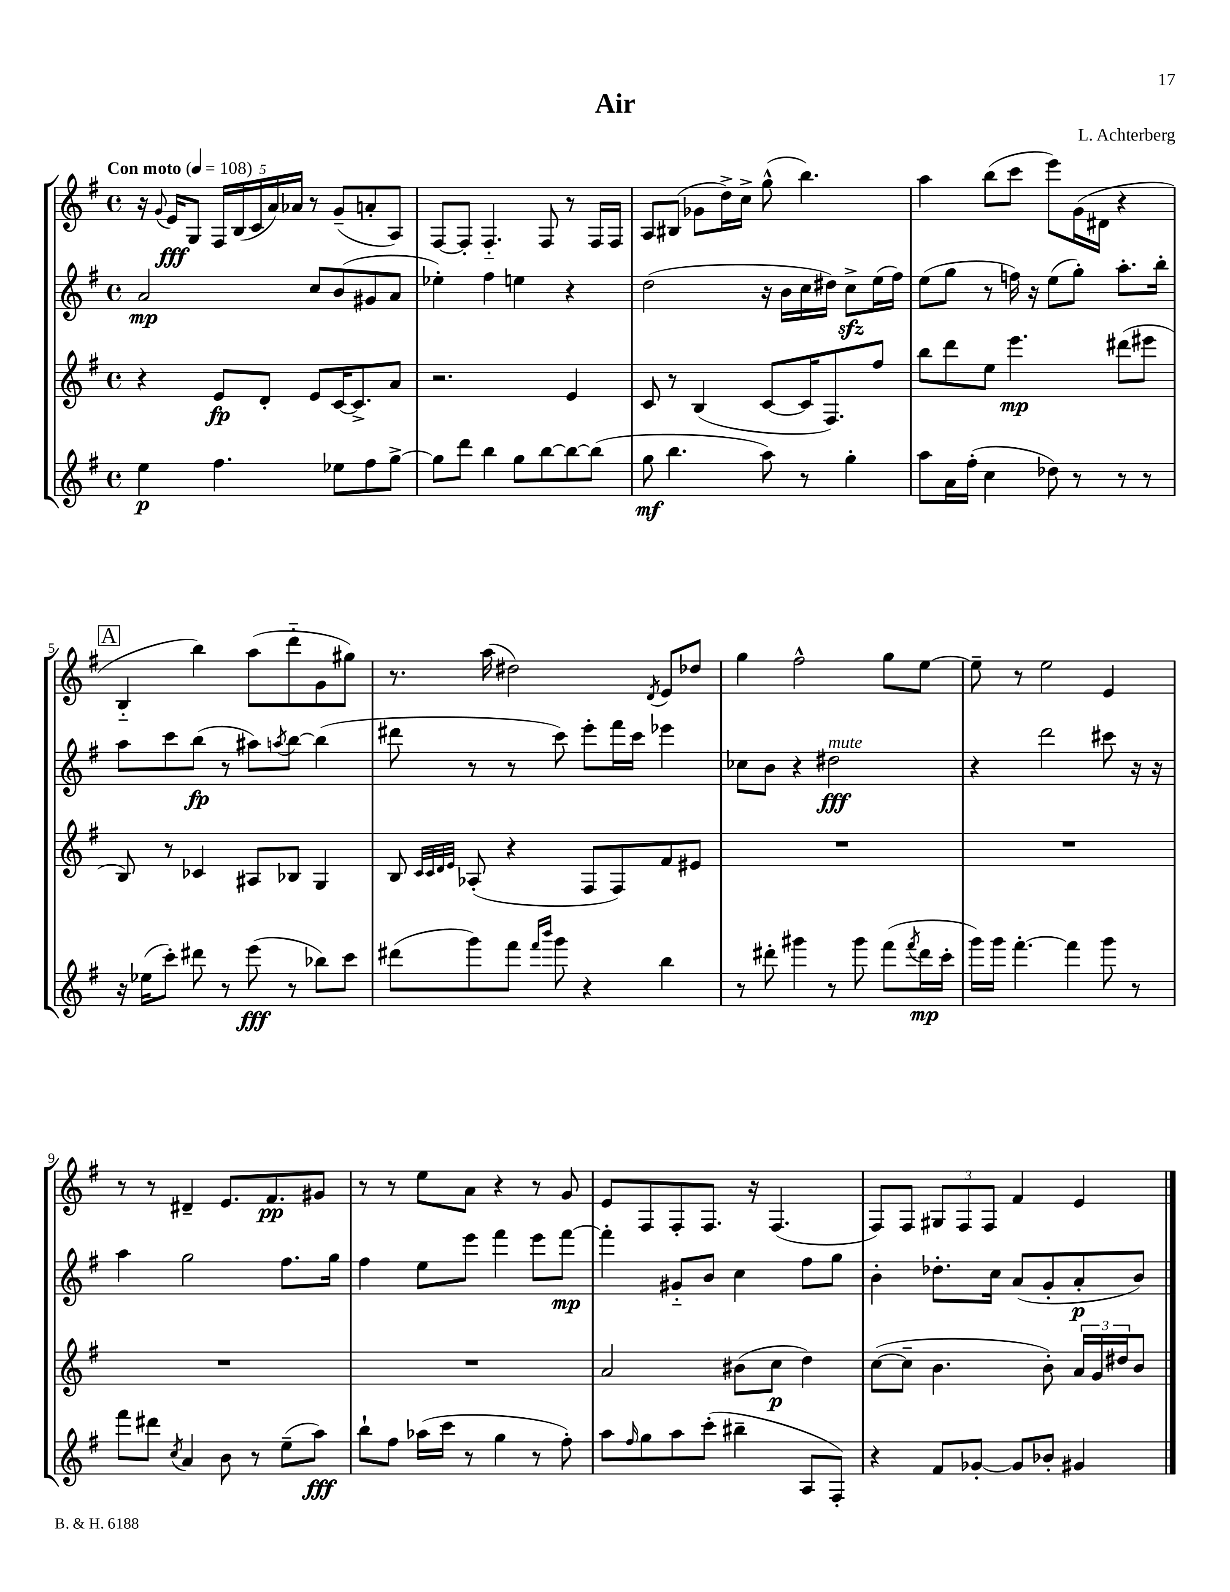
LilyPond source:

\header { title = "Air" composer = "L. Achterberg" }
<<
\new StaffGroup <<
\new Staff = "s0" {
    \clef treble \key g \major \defaultTimeSignature \time 4/4 \tempo "Con moto" 4 = 108
    r16 \appoggiatura { g'8 } e'16\fff g8 \tuplet 5/4 { fis16 b16( c'16 a'16) aes'16 } r8 g'8--( a'8-. a8) |
    fis8~ fis8-. fis4.-_ fis8 r8 fis16 fis16 |
    a8 bis8( ges'8 d''16->) c''16-> g''8-^( b''4.) |
    a''4 b''8( c'''8 e'''8) g'16( dis'16 r4 |
    \mark \markup { \box "A" } b4-_ b''4) a''8( d'''8-_ g'8 gis''8) |
    r8. a''16( dis''2) \acciaccatura { d'8 } e'8 des''8 |
    g''4 fis''2-^ g''8 e''8~ |
    e''8-- r8 e''2 e'4 |
    r8 r8 dis'4-- e'8. fis'8.\pp gis'8 |
    r8 r8 e''8 a'8 r4 r8 g'8 |
    e'8 fis8 fis8-. fis8. r16 fis4.( |
    fis8) fis8 \tuplet 3/2 { gis8 fis8 fis8 } fis'4 e'4 \bar "|." |
}
\new Staff = "s1" {
    \clef treble \key g \major \defaultTimeSignature \time 4/4
    a'2\mp c''8 b'8( gis'8 a'8 |
    ees''4-.) fis''4 e''4 r4 |
    d''2( r16 b'16 c''16 dis''16) c''8->\sfz e''16( fis''16) |
    e''8( g''8 r8 f''16) r16 e''8( g''8-.) a''8.-. b''16-. |
    \mark \markup { \box "A" } a''8 c'''8 b''8\fp( r8 ais''8) \acciaccatura { a''8 } b''8~ b''4( |
    dis'''8 r8 r8 c'''8) e'''8-. fis'''16 c'''16 ees'''4 |
    ces''8 b'8 r4 dis''2\fff^\markup { \italic "mute" } |
    r4 d'''2 cis'''8 r16 r16 |
    a''4 g''2 fis''8. g''16 |
    fis''4 e''8 e'''8 fis'''4 e'''8 fis'''8~\mp |
    fis'''4-. gis'8-_ b'8 c''4 fis''8 g''8 |
    b'4-. des''8.-. c''16 a'8( g'8-. a'8-.\p b'8) \bar "|." |
}
\new Staff = "s2" {
    \clef treble \key g \major \defaultTimeSignature \time 4/4
    r4 e'8\fp d'8-. e'8 c'16~ c'8.-> a'8 |
    r2. e'4 |
    c'8 r8 b4( c'8~ c'16 fis8.) fis''8 |
    b''8 d'''8 e''8 e'''4.\mp dis'''8( eis'''8 |
    \mark \markup { \box "A" } b8) r8 ces'4 ais8 bes8 g4 |
    b8 \grace { c'32 c'32 d'32 e'32 } aes8-.( r4 fis8 fis8) fis'8 eis'8 |
    R1 |
    R1 |
    R1 |
    R1 |
    a'2 bis'8( c''8\p d''4) |
    c''8~( c''8-- b'4. b'8-.) \tuplet 3/2 { a'16 g'16 dis''16 } b'8 \bar "|." |
}
\new Staff = "s3" {
    \clef treble \key g \major \defaultTimeSignature \time 4/4
    e''4\p fis''4. ees''8 fis''8 g''8~-> |
    g''8 d'''8 b''4 g''8 b''8~ b''8~ b''8( |
    g''8\mf b''4. a''8) r8 g''4-. |
    a''8 a'16 fis''16-.( c''4 des''8) r8 r8 r8 |
    \mark \markup { \box "A" } r16 ees''16( c'''8-.) dis'''8 r8 e'''8\fff( r8 bes''8) c'''8 |
    dis'''8( g'''8) fis'''8 \grace { fis'''16 b'''16 } g'''8 r4 b''4 |
    r8 dis'''8-. gis'''4 r8 gis'''8 fis'''8( \acciaccatura { fis'''8 } dis'''16\mp c'''16-. |
    g'''16) g'''16 fis'''4.~-. fis'''4 g'''8 r8 |
    fis'''8 dis'''8 \acciaccatura { c''8 } a'4 b'8 r8 e''8--( a''8\fff) |
    b''8-! fis''8 aes''16( c'''16 r8 g''4 r8 fis''8-.) |
    a''8 \grace { fis''16 } g''8 a''8 c'''8-.( bis''4-- a8 fis8-.) |
    r4 fis'8 ges'8~-. ges'8 bes'8-. gis'4 \bar "|." |
}
>>
>>
